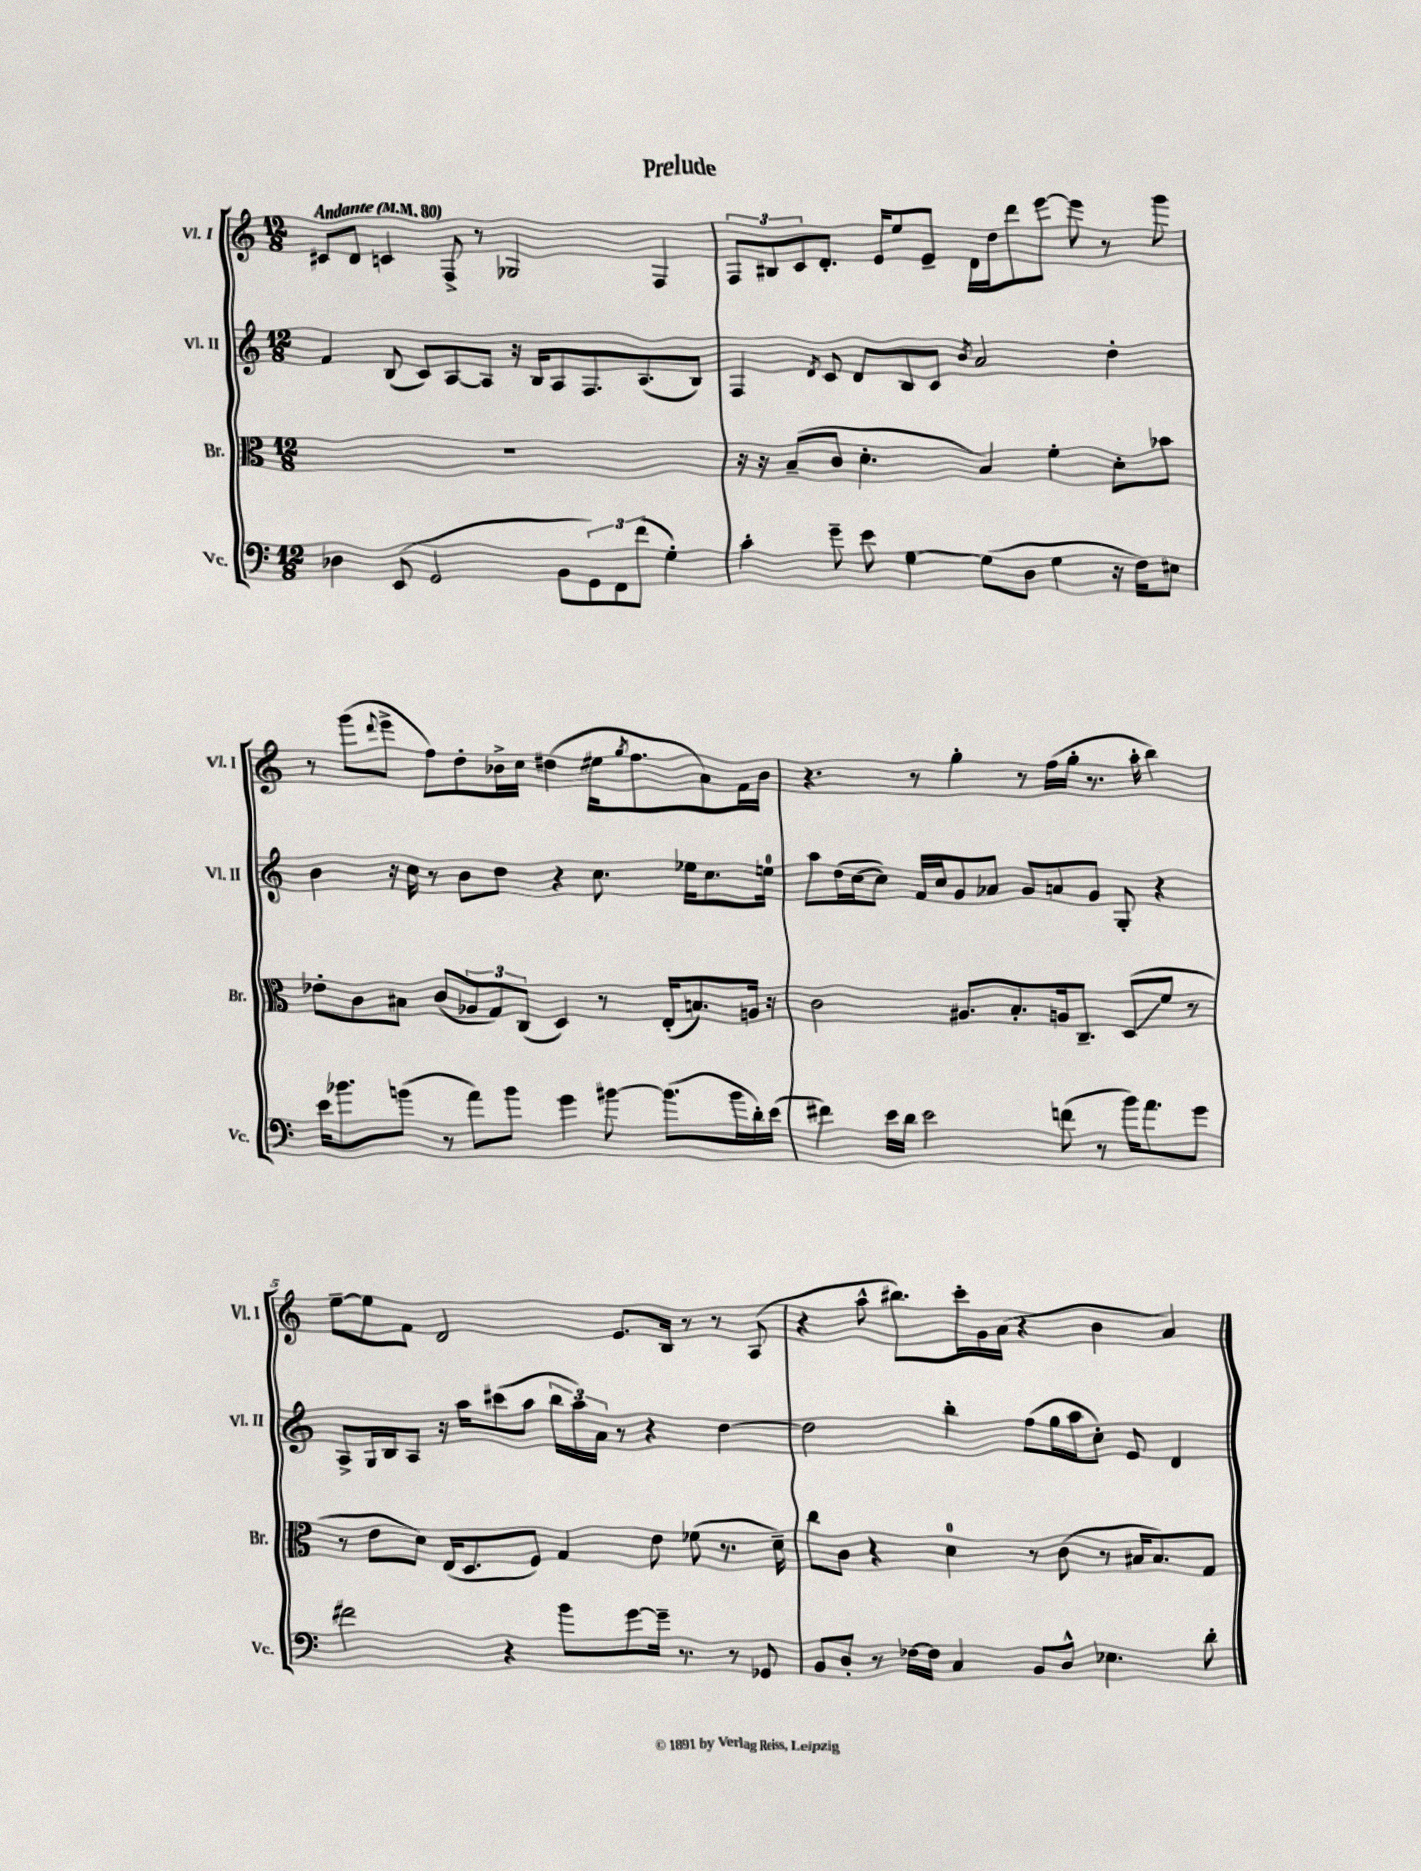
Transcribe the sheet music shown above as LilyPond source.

\header { title = "Prelude" }
<<
\new StaffGroup <<
\new Staff = "s0" \with { instrumentName = "Vl. I" shortInstrumentName = "Vl. I" } {
    \clef treble \key c \major \numericTimeSignature \time 12/8 \tempo "Andante" 4 = 80
    cis'8 d'8 c'4 f8-> r8 ges2 f4 |
    \tuplet 3/2 { f8 bis8 c'8 } d'8.-. e'16 e''8 e'8-- d'16 d''16 d'''8 e'''8~ e'''8 r8 g'''8 |
    r8 g'''8( \appoggiatura { d'''8 } e'''8-> f''8) d''8-. bes'16-> c''16 dis''4( eis''16 \acciaccatura { g''8 } f''8. a'8) f'16 bes'16 |
    r4. r8 g''4-. r8 f''16( g''16-. r8. a''16-. b''4) |
    e''8~-- e''8 f'8 d'2 e'8. b16 r8 r8 a8( |
    r4 a''8-^ bis''8.) c'''16-. g'16 a'16( r4 b'4 a'4) \bar "|." |
}
\new Staff = "s1" \with { instrumentName = "Vl. II" shortInstrumentName = "Vl. II" } {
    \clef treble \key c \major \numericTimeSignature \time 12/8
    f'4 b8( c'8) a8~ a8 r16 b16 a8 f8. a8.( b8) |
    f4 \acciaccatura { d'8 } c'8 d'8 b8 c'8 \acciaccatura { b'8 } a'2 d''4-. |
    b'4 r16 c''16 r8 b'8 d''8 r4 c''8. ees''16 c''8. e''16-0 |
    a''8 d''16( c''16~ c''8) f'16 c''16 g'8 aes'8 g'8 a'8 g'8 g8-. r4 |
    a8-> g16 b16 a8 r16 a''16 cis'''8( a''8 \tuplet 3/2 { b''16 a''16) a'16 } r8 r4 d''4~ |
    d''2 b''4-. f''8( g''16 a''16 c''8-.) e'8 d'4 \bar "|." |
}
\new Staff = "s2" \with { instrumentName = "Br." shortInstrumentName = "Br." } {
    \clef alto \key c \major \numericTimeSignature \time 12/8
    R1. |
    r16 r16 b8--( c'8 d'4.-. b4) f'4-. d'8-. bes'8 |
    ees'8-. c'8 bis8 c'8( \tuplet 3/2 { aes8 g8) c8( } d4) r8 e16-.( b8.) a16 r16 |
    c'2 ais8. b8.-. a16 c8.-- d8\glissando( f'8 r8 |
    r8 e'8 d'8) e16( d8. f8) g4 e'8 fes'8( r8. d'16--) |
    c''8 c'8 r4 d'4-0 r8 c'8( r8 bis16 bis8.) g8 \bar "|." |
}
\new Staff = "s3" \with { instrumentName = "Vc." shortInstrumentName = "Vc." } {
    \clef bass \key c \major \numericTimeSignature \time 12/8
    des4 e,8( g,2 b,8 \tuplet 3/2 { g,8) f,8 f'8( } g4-.) |
    c'4-. g'8-- e'8 g4~ g8( d8 g4 r16 f16) eis8 |
    e'16 bes'8. b'8( r8 a'8) b'8 g'4 bis'8~ bis'8.( bis'16 d'16-.) e'16( |
    fis'4) e'16 d'16 e'2 f'8( r8 b'16) a'8. g'8 |
    fis'2 r4 b'8 g'8~ g'16-- r8. r8 ges,8 |
    b,8 d8-. r8 fes16~ fes16 c4 b,8 d8-^ ees4. d'8-. \bar "|." |
}
>>
>>
\layout { \context { \Score \override BarNumber.break-visibility = ##(#f #t #t) barNumberVisibility = #(every-nth-bar-number-visible 5) } }
